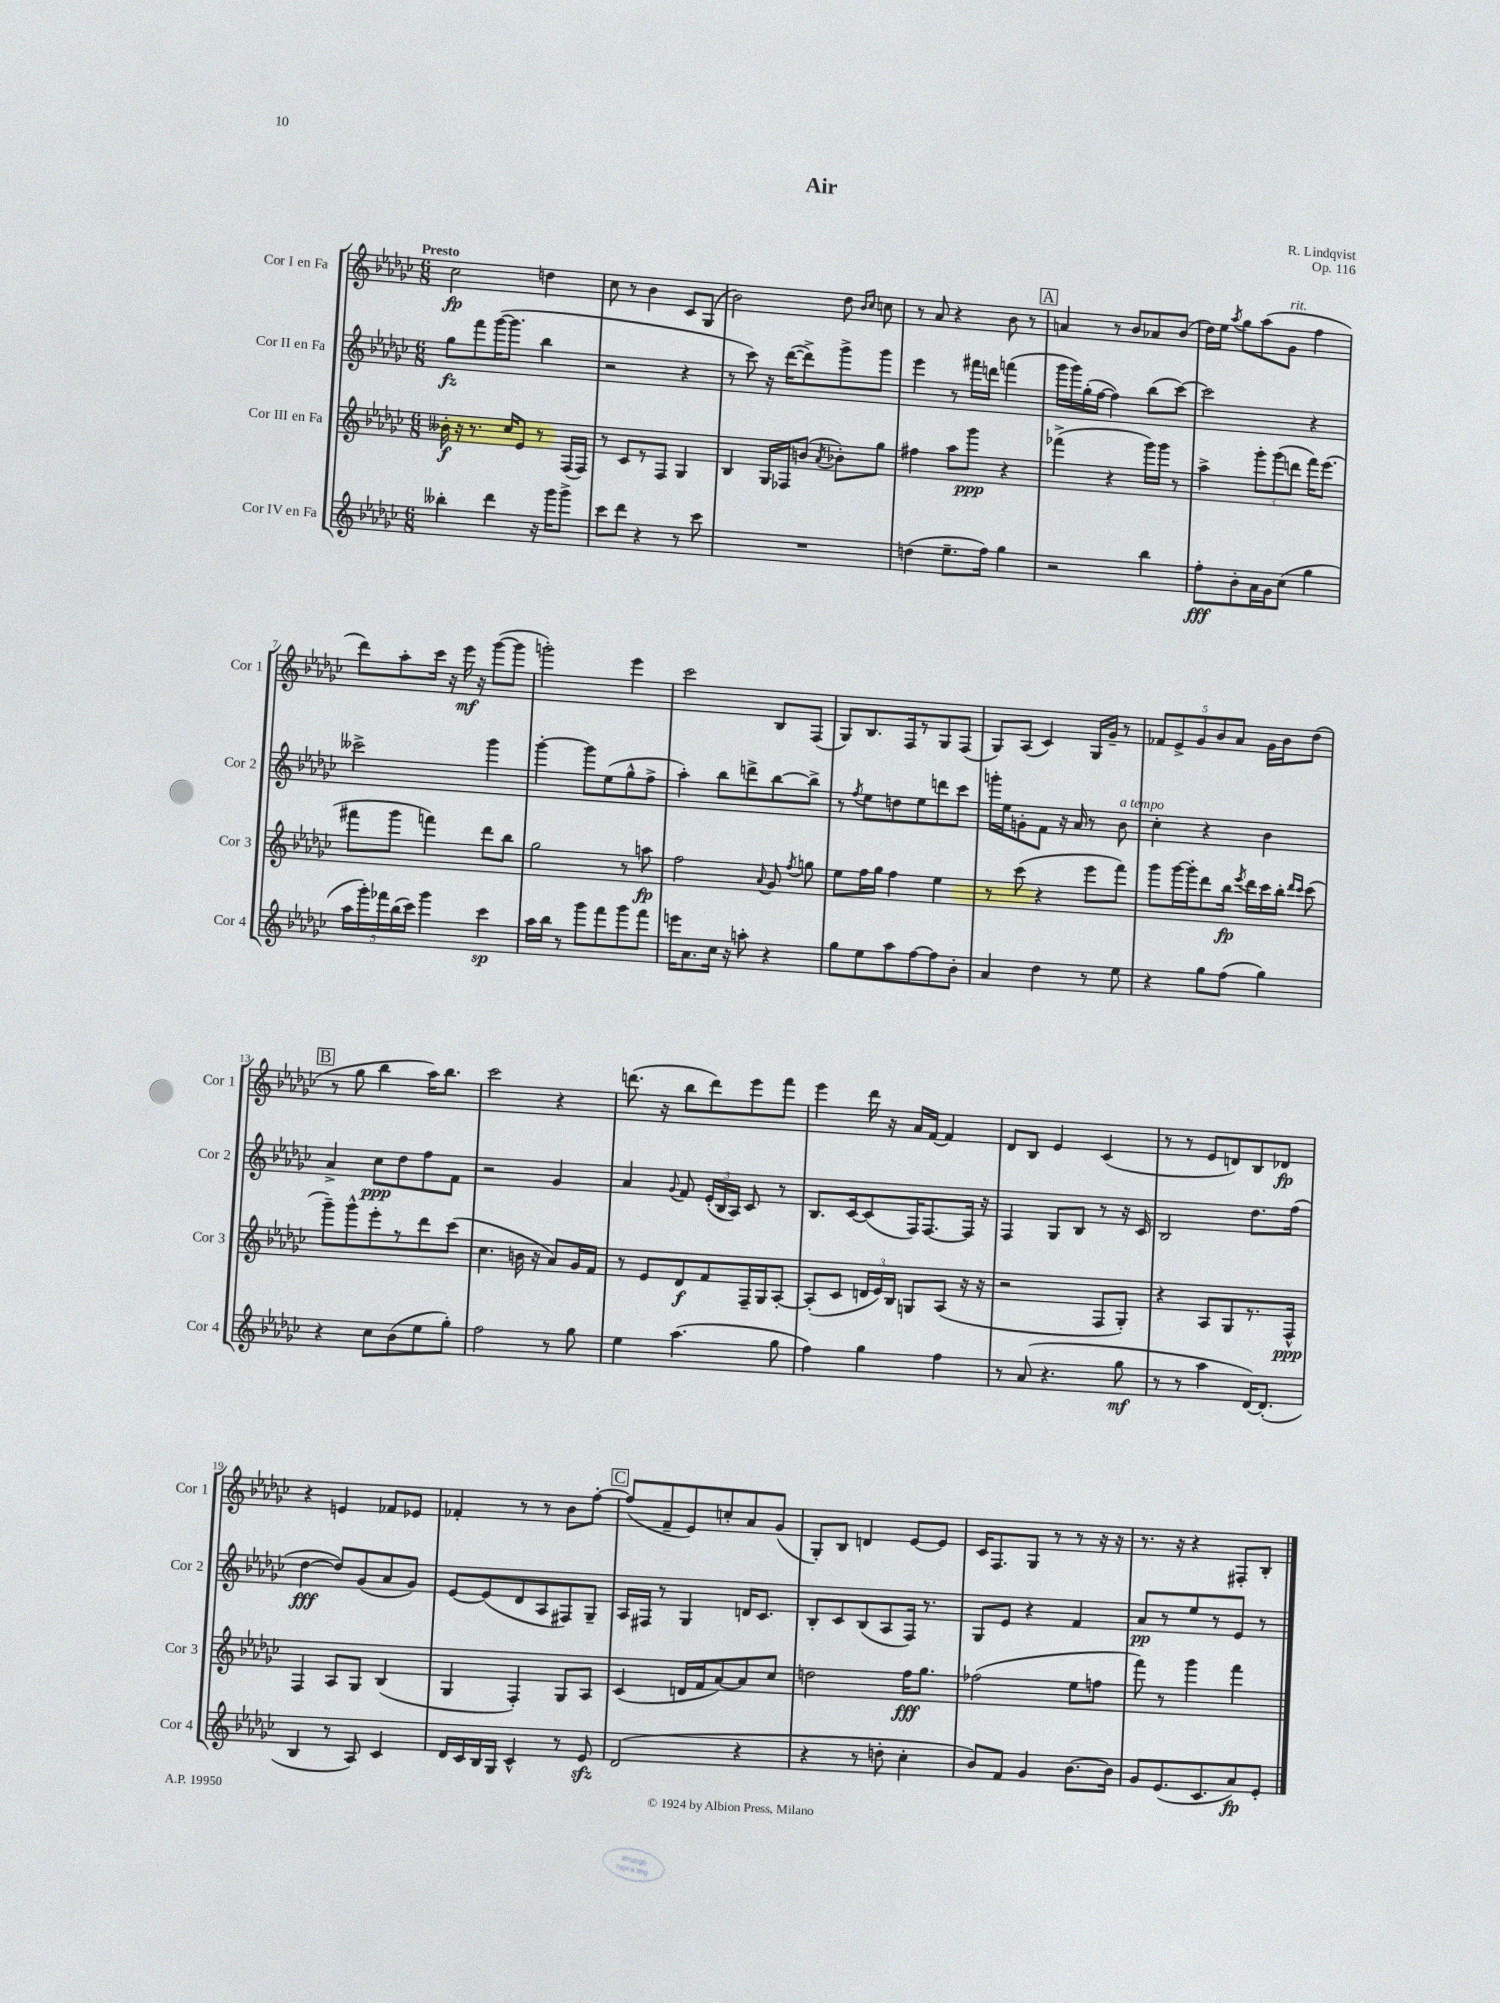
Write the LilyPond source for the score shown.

\header { title = "Air" composer = "R. Lindqvist" opus = "Op. 116" }
<<
\new StaffGroup <<
\new Staff = "s0" \with { instrumentName = "Cor I en Fa" shortInstrumentName = "Cor 1" } {
    \clef treble \key ges \major \numericTimeSignature \time 6/8 \tempo "Presto"
    \autoBeamOff ces''2\fp d''4 |
    ces''8 r8 bes'4 ces'8[ ges8]( |
    bes'2) des''8 \grace { bes'16[ ces''16] } c''8 |
    r8 aes'8 r4 bes'8 r8 |
    \mark \markup { \box "A" } a'4 r8 bes'8[ aes'8 bes'8]( |
    des''16[) ees''16] \acciaccatura { aes''8 } ges''8[ aes''8( ges'8]^\markup { \italic "rit." } f''4 |
    des'''8[) aes''8-. ces'''16] r16 ees'''16\mf r16 ges'''8[~( ges'''8] |
    g'''2-.) ees'''4 |
    ces'''2 bes8[ f8]( |
    ges8[) bes8. f16 r8 ges8 f8]( |
    ges8[) aes8]( ces'4) ges16[ ges'16]-- r8 |
    \tuplet 5/4 { fes'8[ ees'8-> ges'8 bes'8 aes'8] } ges'16[ bes'16 des''8]( |
    \mark \markup { \box "B" } r8 ges''8 bes''4 aes''16[) bes''8.] |
    ces'''2 r4 |
    d'''8.( r16 bes''8[ d'''8) ees'''8 f'''8] |
    ees'''4 des'''16 r16 aes'16[ f'16]~ f'4 |
    des'8[ bes8] ees'4 ces'4( |
    r8 r8 ees'8[ d'8) bes8 des'8]\fp |
    r4 e'4 fes'8[ ees'8] |
    fes'4-. r8 r8 bes'8[ f''8]~-. |
    \mark \markup { \box "C" } f''8[( f'8-- ees'8) c''8-. aes'8 ges'8]( |
    ges8[-.) bes8] d'4 ees'8[~ ees'8] |
    ces'16[ f8. ges8] r8 r8 r16 r16 |
    r8. r16 r4 fis8[-. bes8]-. \bar "|." |
}
\new Staff = "s1" \with { instrumentName = "Cor II en Fa" shortInstrumentName = "Cor 2" } {
    \clef treble \key ges \major \numericTimeSignature \time 6/8
    \autoBeamOff ges''8[\fz f'''8 ges'''16~( ges'''8.] bes''4 |
    r2 r4 |
    r8 ces'''8) r16 des'''16[~( des'''8->) ges'''8-> ges'''8] |
    ees'''4 r8 fis'''16[ d'''16] f'''4( |
    \mark \markup { \box "A" } ges'''16[ ges'''16) ges''16-.( f''16]~ f''4) bes''8[( ces'''8]~) |
    ces'''2 r4 |
    ceses'''2-> ges'''4 |
    ges'''4~-. ges'''8[ ees''8( ges''8-^ f''8]-> |
    aes''4-.) bes''8[ d'''8-> bes''8~ bes''8]-> |
    r8 \acciaccatura { f''8 } ees''8[ d''8 ees''8 d'''8 ces'''8] |
    g'''16[-. ees''16 g'8-. f'8] r16 aes'16 r8 bes'8^\markup { \italic "a tempo" } |
    ces''4-. r4 bes'4 |
    \mark \markup { \box "B" } aes'4-> ces''8[\ppp des''8 f''8 f'8] |
    r2 ges'4 |
    aes'4 \appoggiatura { ges'8 } f'8 \tuplet 3/2 { ees'16[-.( bes16 aes16]) } ces'8 r8 |
    bes8.[ ces'16~ ces'8( f16) f8.~ f16] r16 |
    f4 ges8[ bes8] r8 r16 ces'16 |
    bes2 des''8.[ f''16]( |
    des''4~\fff des''8[) ges'8( aes'8 ges'8]) |
    ees'8[~ ees'8( des'8 aes8 fis8) ges8]-- |
    \mark \markup { \box "C" } aes16[ fis16] r8 ges4 d'16[ ces'8.] |
    bes8[-. ces'8 bes8( aes8 f16]) r8. |
    ges8[ ees'8] r4 f'4 |
    aes'8[\pp r8 ees''8 r8 ees'8] r8 \bar "|." |
}
\new Staff = "s2" \with { instrumentName = "Cor III en Fa" shortInstrumentName = "Cor 3" } {
    \clef treble \key ges \major \numericTimeSignature \time 6/8
    \autoBeamOff beses'16-.\f r16 r8. ces''16[ ees'8] r8 f16[( f16]) |
    r8 ces'8[ r8 f8] ges4 |
    bes4 ges16[ fes16 b'8]( \acciaccatura { aes'8 } bes'8[-.) ges''8] |
    fis''4 aes''8[ ges'''8]\ppp r4 |
    \mark \markup { \box "A" } fes'''4->( r4 ges'''16[) ges'''16] r8 |
    aes''4-> \tuplet 3/2 { ges'''8[-. ges'''8( d'''8] } f'''16[) ees'''8.]( |
    fis'''8[ ges'''8] f'''4) des'''8[ bes''8] |
    ges''2 r8 a''8\fp |
    f''2 \appoggiatura { aes'8 } ges'8 \acciaccatura { f''8 } g''8 |
    ees''8[ f''16 ges''16] f''4 ees''4 |
    r8 ces'''8( r4 ees'''8[ f'''8]) |
    ges'''8[ ges'''16~ ges'''16-. des'''8 bes''16]\fp \acciaccatura { ees'''8 } des'''16[ ces'''16 bes''16]-. \grace { des'''16[ ces'''16] } ces'''8( |
    \mark \markup { \box "B" } ges'''8[--) ges'''8-^ ees'''8-. r8 des'''8 ces'''8]( |
    ces''4. b'16 r16 aes'8[) ges'16 f'16] |
    r8 ees'8[ des'8\f f'8 f16-- ges16 aes8]~-. |
    aes8[-.( ces'8] \tuplet 3/2 { d'16[ ees'16) bes16] } g8[ aes8]( r16 r16 |
    r2 f8[ ges8]-.) |
    r4 aes8[ ges8 r8. f16]-^\ppp |
    f4 aes8[ ges8] bes4( |
    ges4 f4-.) ges8[ aes8] |
    \mark \markup { \box "C" } ces'4( d'16[ f'16 aes'8~) aes'8 ces''8] |
    d''2 f''16[\fff ges''8.] |
    fes''2( ees''8[ f''8] |
    f'''8) r8 ges'''4 f'''4 \bar "|." |
}
\new Staff = "s3" \with { instrumentName = "Cor IV en Fa" shortInstrumentName = "Cor 4" } {
    \clef treble \key ges \major \numericTimeSignature \time 6/8
    \autoBeamOff beses''4-. des'''4 r16 ges'''16[ ges'''8]-> |
    ces'''8[ des'''8] r4 r8 ces'''8 |
    R2. |
    d''4( ees''8.[-- f''16]) ges''4 |
    \mark \markup { \box "A" } r2 bes''4 |
    f''8[-.\fff bes'8-. aes'16 ges'16 ces''8]( ges''4 |
    \tuplet 5/4 { aes''16[ ges'''16-.) fes'''16 bes''16( ces'''16]) } ges'''4 ces'''4\sp |
    aes''16[ bes''16] r8 ges'''8[ f'''8 ges'''8 f'''8] |
    e'''16[ aes'8. ces''16] r16 a''8-. r4 |
    ges''8[ ees''8 aes''8 f''8~ f''8 bes'8]-. |
    aes'4 des''4 r8 ees''8 |
    r4 ges''8[ f''8]( ges''4) |
    \mark \markup { \box "B" } r4 ces''8[ bes'8( ees''8 ges''8]-.) |
    f''2 r8 ges''8 |
    ees''4 aes''4.( ges''8 |
    f''4) ges''4 f''4 |
    r8 aes'8( r4. ges''8\mf |
    r8 r8 aes''4 des'16[~) des'8.]-.( |
    bes4 r8 aes8) ces'4 |
    des'16[ ces'16 bes16 ges16] ces'4-^ r8 ees'8\sfz |
    \mark \markup { \box "C" } des'2( r4 |
    r4 r8 d''8-. ces''4-. |
    bes'8[) f'8] ges'4 bes'8.[~ bes'16] |
    ges'8[ ees'8.( ces'8. aes'8\fp) ees'8]-. \bar "|." |
}
>>
>>
